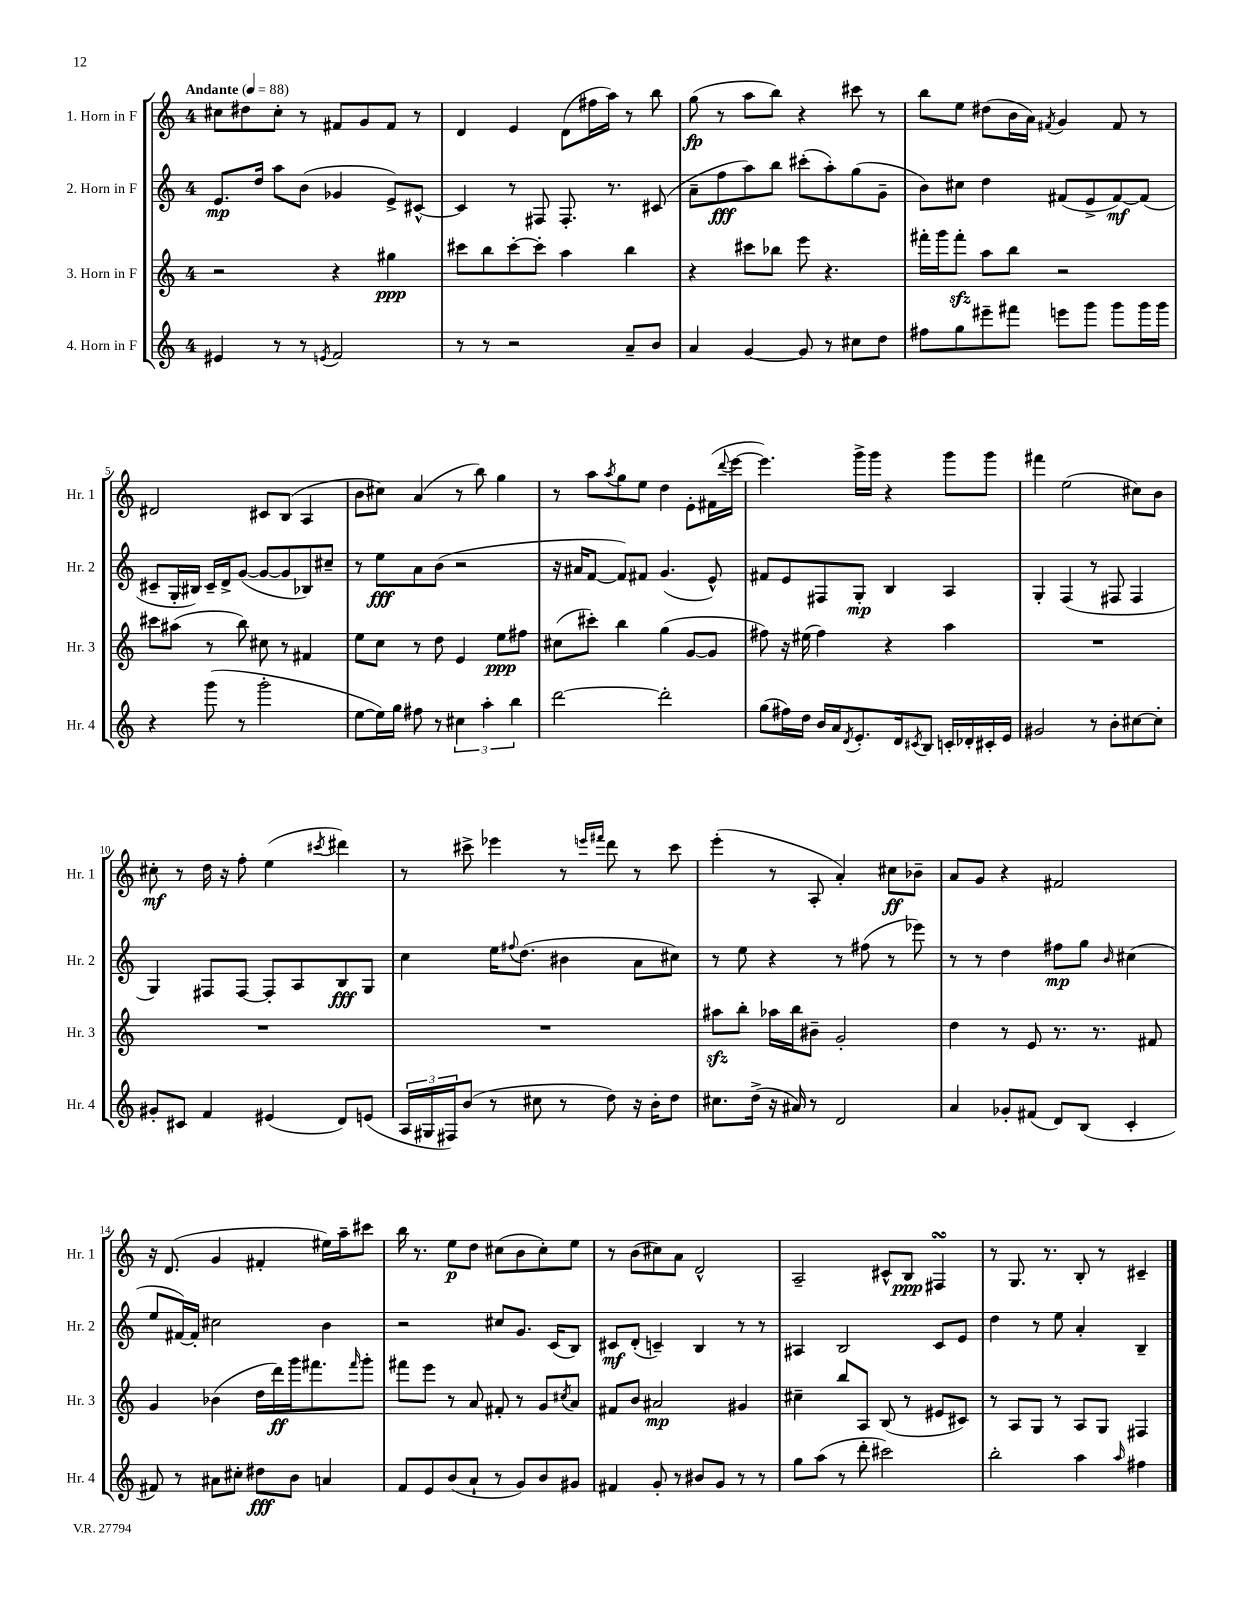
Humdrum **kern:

**kern	**dynam	**kern	**dynam	**kern	**dynam	**kern	**dynam
*part4	*part4	*part3	*part3	*part2	*part2	*part1	*part1
*staff4	*staff4	*staff3	*staff3	*staff2	*staff2	*staff1	*staff1
*I"4. Horn in F	*	*I"3. Horn in F	*	*I"2. Horn in F	*	*I"1. Horn in F	*
*I'Hr. 4	*	*I'Hr. 3	*	*I'Hr. 2	*	*I'Hr. 1	*
*clefG2	*	*clefG2	*	*clefG2	*	*clefG2	*
*k[]	*	*k[]	*	*k[]	*	*k[]	*
*M4/4	*	*M4/4	*	*M4/4	*	*M4/4	*
*MM88	*	*MM88	*	*MM88	*	*MM88	*
=1	=1	=1	=1	=1	=1	=1	=1
!	!	!	!	!	!	!LO:TX:a:B:t=Andante	!
4e#X/	.	2r	.	8.e/L	mp	8cc#X\L	.
.	.	.	.	.	.	8dd#X\	.
.	.	.	.	16dd/Jk	.	.	.
8r	.	.	.	8aa\L	.	8cc#'\J	.
8r	.	.	.	(8b\J	.	8r	.
8qen/	.	.	.	.	.	.	.
2f/	.	4r	.	4g-X/	.	8f#X/L	.
.	.	.	.	.	.	8g/	.
.	.	4gg#X\	ppp	8e^/L)	.	8f#/J	.
.	.	.	.	[8c#X^^/J	.	8r	.
=2	=2	=2	=2	=2	=2	=2	=2
8r	.	8ccc#X\L	.	4c#/]	.	4d/	.
8r	.	8bb\	.	.	.	.	.
2r	.	[8ccc#'\	.	8r	.	4e/	.
.	.	8ccc#'\J]	.	8F#X/	.	.	.
.	.	4aa\	.	8.F#'/	.	(8d\L	.
.	.	.	.	.	.	16ff#X\L	.
.	.	.	.	8.r	.	16aa\JJ)	.
8a~/L	.	4bb\	.	.	.	8r	.
8b/J	.	.	.	(8c#X/	.	8bb\	.
=3	=3	=3	=3	=3	=3	=3	=3
4a/	.	4r	.	8a~\L	.	(8gg\	fp
.	.	.	.	8ff\	fff	8r	.
[4g/	.	8ccc#X\L	.	8aa\)	.	8aa\L	.
.	.	8bb-X\J	.	8bb\J	.	8bb\J)	.
8g/]	.	8eee\	.	(8ccc#X'\L	.	4r	.
8r	.	4.r	.	8aa'\)	.	.	.
8cc#X\L	.	.	.	(8gg\	.	8ccc#X\	.
8dd\J	.	.	.	8g~\J	.	8r	.
=4	=4	=4	=4	=4	=4	=4	=4
8ff#X\L	.	16fff#X'\LL	.	8b\L)	.	8bb\L	.
.	.	16ggg\J	.	.	.	.	.
8gg\	.	8fff#zz'\J	.	8cc#X\J	.	8ee\J	.
8eee#X~\	.	8aa\L	.	4dd\	.	(8dd#X\L	.
8fff#X\J	.	8bb\J	.	.	.	16b\L	.
.	.	.	.	.	.	16a\JJ)	.
.	.	.	.	.	.	8qf#X/	.
8eeen\L	.	2r	.	(8f#X/L	.	4g/	.
8ggg\J	.	.	.	8e^/	.	.	.
8ggg\L	.	.	.	[8f#/)	mf	8f#/	.
16ggg\L	.	.	.	(8f#/J]	.	8r	.
16ggg\JJ	.	.	.	.	.	.	.
!!LO:LB:g=z
=5	=5	=5	=5	=5	=5	=5	=5
4r	.	8ccc#X\L	.	8c#X~/L	.	2d#X/	.
.	.	(8aa#X\J	.	16G'/L	.	.	.
.	.	.	.	16B#X/JJ)	.	.	.
(8ggg\	.	8r	.	16c#~/LL	.	.	.
.	.	.	.	16d^/J	.	.	.
8r	.	8bb\)	.	([8g/J	.	.	.
2ggg'\	.	8cc#X\	.	8g/L_	.	8c#X/L	.
.	.	8r	.	8g/]	.	(8B/J	.
.	.	4f#X/	.	8B-X/)	.	4A/	.
.	.	.	.	8cc#X~/J	.	.	.
=6	=6	=6	=6	=6	=6	=6	=6
[8ee\L	.	8ee\L	.	8r	.	8b\L	.
16ee\L])	.	8cc\J	.	8ee\L	fff	8cc#X\J)	.
16gg\JJ	.	.	.	.	.	.	.
8ff#X\	.	8r	.	8a\	.	(4a/	.
8r	.	8dd\	.	(8b\J	.	.	.
6cc#X\	.	4e/	.	2r	.	8r	.
.	.	.	.	.	.	8bb\)	.
6aa'\	.	.	.	.	.	.	.
.	.	8ee\L	ppp	.	.	4gg\	.
6bb\	.	.	.	.	.	.	.
.	.	8ff#X\J	.	.	.	.	.
=7	=7	=7	=7	=7	=7	=7	=7
[2ddd\	.	(8cc#X\L	.	16r	.	8r	.
.	.	.	.	16a#X/KL	.	.	.
.	.	8ccc#X'\J)	.	[8f/J	.	8aa\L	.
.	.	.	.	.	.	8qaa/	.
.	.	4bb\	.	8f/L])	.	8gg\	.
.	.	.	.	8f#X/J	.	8ee\J	.
2ddd'\]	.	(4gg\	.	(4.g/	.	4dd\	.
.	.	[8g/L	.	.	.	8e'\L	.
.	.	8g/J]	.	8e^^/)	.	(16f#X\L	.
.	.	.	.	.	.	8qqddd/	.
.	.	.	.	.	.	[16eee\JJ	.
=8	=8	=8	=8	=8	=8	=8	=8
(8gg\L	.	8ff#X\)	.	8f#X/L	.	4.eee\])	.
16ff#X\L)	.	16r	.	8e/	.	.	.
16dd\JJ	.	(16ee#X\	.	.	.	.	.
16b/LL	.	4ff#\)	.	8F#X/	.	.	.
16a/J	.	.	.	.	.	.	.
8qd/	.	.	.	.	.	.	.
8.e'/	.	.	.	8G'/J	mp	16ggg^\LL	.
.	.	.	.	.	.	16ggg\JJ	.
.	.	4r	.	4B/	.	4r	.
16d/k	.	.	.	.	.	.	.
8qc#X/	.	.	.	.	.	.	.
8B/J	.	.	.	.	.	.	.
16cn'/LL	.	4aa\	.	4A/	.	8ggg\L	.
16d-X'/	.	.	.	.	.	.	.
16c#X'/	.	.	.	.	.	8ggg\J	.
16e/JJ	.	.	.	.	.	.	.
=9	=9	=9	=9	=9	=9	=9	=9
2g#X/	.	1r	.	4G'/	.	4fff#X\	.
.	.	.	.	(4F/	.	(2ee\	.
8r	.	.	.	8r	.	.	.
8b'\L	.	.	.	8F#X/	.	.	.
[8cc#X\	.	.	.	4F#/	.	8cc#X\L)	.
8cc#'\J]	.	.	.	.	.	8b\J	.
!!LO:LB:g=z
=10	=10	=10	=10	=10	=10	=10	=10
8g#X'/L	.	1r	.	4G/)	.	8cc#X'\	mf
8c#X/J	.	.	.	.	.	8r	.
4f/	.	.	.	8F#X/L	.	16dd\	.
.	.	.	.	.	.	16r	.
.	.	.	.	[8F#/J	.	8ff'\	.
(4e#X/	.	.	.	8F#'/L]	.	(4ee\	.
.	.	.	.	8A/	.	.	.
.	.	.	.	.	.	8qccc#X/	.
8d/L)	.	.	.	8B/	fff	4ddd#X\)	.
(8en/J	.	.	.	8G/J	.	.	.
=11	=11	=11	=11	=11	=11	=11	=11
24A/LL	.	1r	.	4cc\	.	8r	.
24G#X/	.	.	.	.	.	.	.
24F#X/J)	.	.	.	.	.	.	.
(8b/J	.	.	.	.	.	8ccc#X^\	.
8r	.	.	.	16ee\KL	.	4eee-X\	.
.	.	.	.	8qqff#X/	.	.	.
.	.	.	.	(8.dd\J	.	.	.
8cc#X\	.	.	.	.	.	.	.
8r	.	.	.	4b#X\	.	8r	.
.	.	.	.	.	.	16qqeeen/LL	.
.	.	.	.	.	.	16qqfff#X/JJ	.
8dd\)	.	.	.	.	.	8ddd\	.
16r	.	.	.	8a\L	.	8r	.
16b'\KL	.	.	.	.	.	.	.
8dd\J	.	.	.	8cc#X\J)	.	8ccc#\	.
=12	=12	=12	=12	=12	=12	=12	=12
8.cc#X\L	.	8aa#Xzz\L	.	8r	.	(4eee'\	.
.	.	8bb'\J	.	8ee\	.	.	.
(16dd^\Jk	.	.	.	.	.	.	.
16r	.	16aa-X\LL	.	4r	.	8r	.
16a#X/)	.	16bb\J	.	.	.	.	.
8r	.	8b#X~\J	.	.	.	8A'/	.
2d/	.	2g'/	.	8r	.	4a'/)	.
.	.	.	.	(8ff#X\	.	.	.
.	.	.	.	8r	.	8cc#X\L	ff
.	.	.	.	8eee-X\)	.	8b-X~\J	.
=13	=13	=13	=13	=13	=13	=13	=13
4a/	.	4dd\	.	8r	.	8a/L	.
.	.	.	.	8r	.	8g/J	.
8g-X'/L	.	8r	.	4dd\	.	4r	.
(8f#X/J	.	8e/	.	.	.	.	.
8d/L)	.	8.r	.	8ff#X\L	mp	2f#X/	.
(8B/J	.	.	.	8gg\J	.	.	.
.	.	8.r	.	.	.	.	.
.	.	.	.	16qqb/	.	.	.
4c'/	.	.	.	(4cc#X\	.	.	.
.	.	8f#X/	.	.	.	.	.
!!LO:LB:g=z
=14	=14	=14	=14	=14	=14	=14	=14
8f#X/)	.	4g/	.	8ee/L	.	16r	.
.	.	.	.	.	.	(8.d/	.
8r	.	.	.	[16f#X/L)	.	.	.
.	.	.	.	16f#'/JJ]	.	.	.
8a#X\L	.	(4b-X\	.	2cc#X\	.	4g/	.
8cc#X'\J	.	.	.	.	.	.	.
8dd#X\L	fff	16dd\LL	.	.	.	4f#X'/	.
.	.	16ddd\)	ff	.	.	.	.
8b\J	.	16ggg\J	.	.	.	.	.
.	.	8.fff#X\	.	.	.	.	.
4an/	.	.	.	4b\	.	16ee#X\LL)	.
.	.	.	.	.	.	16aa~\J	.
.	.	16qqfff#/	.	.	.	.	.
.	.	8ggg'\J	.	.	.	8ccc#X\J	.
=15	=15	=15	=15	=15	=15	=15	=15
8f/L	.	8fff#X\L	.	2r	.	16bb\	.
.	.	.	.	.	.	8.r	.
8e/	.	8eee\J	.	.	.	.	.
(8b/	.	8r	.	.	.	8ee\L	p
8a`/J	.	8a/	.	.	.	8dd\J	.
8r	.	8f#X'/	.	8cc#X/L	.	(8cc#X\L	.
8g/L)	.	8r	.	8.g/J	.	8b\	.
8b/	.	8g/L	.	.	.	8cc#'\)	.
.	.	.	.	(16c/KL	.	.	.
.	.	8qcc#X/	.	.	.	.	.
8g#X/J	.	8a/J	.	8B/J)	.	8ee\J	.
=16	=16	=16	=16	=16	=16	=16	=16
4f#X/	.	8f#X/L	.	8c#X/L	mf	8r	.
.	.	8b/J	.	(8d'/J	.	(8b\L	.
8g'/	.	2a#X/	mp	4cn~/)	.	8cc#X\)	.
8r	.	.	.	.	.	8a\J	.
8b#X/L	.	.	.	4B/	.	2d^^/	.
8g/J	.	.	.	.	.	.	.
8r	.	4g#X/	.	8r	.	.	.
8r	.	.	.	8r	.	.	.
=17	=17	=17	=17	=17	=17	=17	=17
8gg\L	.	4cc#X~\	.	4A#X/	.	2A~/	.
(8aa\J	.	.	.	.	.	.	.
8r	.	8bb/L	.	2B/	.	.	.
8ddd'\	.	8A/J	.	.	.	.	.
2ccc#X\)	.	(8B/	.	.	.	8c#X^^/L	.
.	.	8r	.	.	.	8B/J	ppp
.	.	8e#X/L	.	8c/L	.	4F#XsSsS/	.
.	.	8c#X/J)	.	8e/J	.	.	.
=18	=18	=18	=18	=18	=18	=18	=18
2bb'\	.	8r	.	4dd\	.	8r	.
.	.	8A/L	.	.	.	8.G/	.
.	.	8G/J	.	8r	.	.	.
.	.	.	.	.	.	8.r	.
.	.	8r	.	8ee\	.	.	.
4aa\	.	8A/L	.	4a'/	.	8B'/	.
.	.	8G/J	.	.	.	8r	.
16qqaa/	.	.	.	.	.	.	.
4ff#X\	.	4F#X/	.	4B~/	.	4c#X~/	.
==	==	==	==	==	==	==	==
*-	*-	*-	*-	*-	*-	*-	*-
